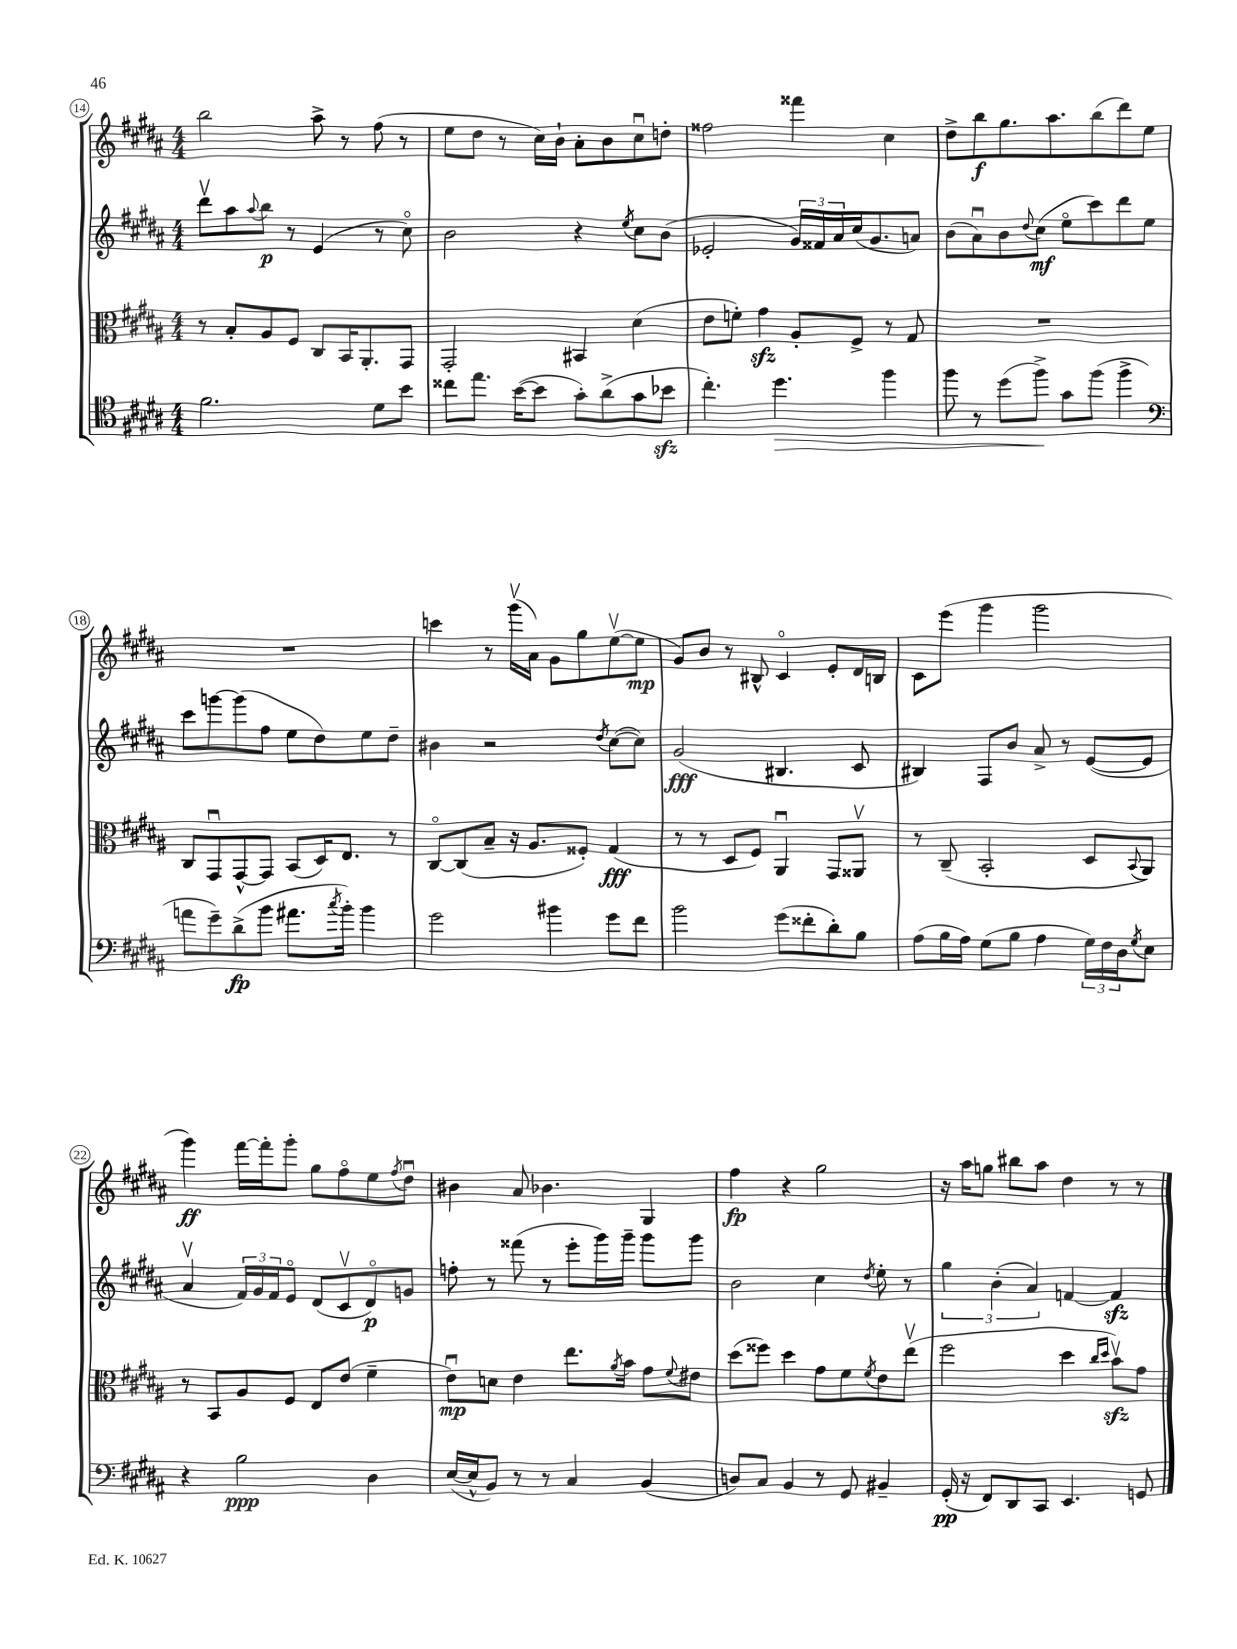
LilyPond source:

<<
\new StaffGroup <<
\new Staff = "s0" {
    \clef treble \key b \major \numericTimeSignature \time 4/4
    b''2 ais''8-> r8 fis''8( r8 |
    e''8 dis''8 r8 cis''16) b'16-! ais'8-. b'8 cis''8\downbow d''8-. |
    fisis''2 fisis'''4 cis''4 |
    dis''8-> b''8\f gis''8. ais''8. b''8( dis'''8) e''8 |
    R1 |
    c'''4 r8 gis'''16\upbow( ais'16) gis'8 gis''8 e''8~\upbow( e''8\mp |
    gis'8) b'8 r8 bis8-^ cis'4\flageolet e'8-. dis'16 b16 |
    cis'8 e'''8( gis'''4 gis'''2 |
    gis'''4\ff) fis'''16~ fis'''16-. gis'''8-. gis''8 fis''8\flageolet e''8 \acciaccatura { fis''8 } dis''8\downbow |
    bis'4 ais'8 bes'4. gis4 |
    fis''4\fp r4 gis''2 |
    r16 ais''16 g''8 bis''8 ais''8 dis''4 r8 r8 \bar "|." |
}
\new Staff = "s1" {
    \clef treble \key b \major \numericTimeSignature \time 4/4
    dis'''8\upbow ais''8 \appoggiatura { ais''8 } b''8\p r8 e'4( r8 cis''8\flageolet) |
    b'2 r4 \acciaccatura { e''8 } cis''8 b'8( |
    ees'2-. \tuplet 3/2 { gis'16) fisis'16 ais'16 } cis''16( gis'8. a'8) |
    b'8( ais'8\downbow) b'8 \appoggiatura { dis''8 } cis''8\mf( e''8\flageolet cis'''8) dis'''8 e''8 |
    cis'''8 g'''8~ g'''8( fis''8 e''8 dis''8) e''8 dis''8-- |
    bis'4 r2 \acciaccatura { dis''8 } cis''8~( cis''8) |
    gis'2\fff( bis4. cis'8 |
    bis4) fis8 b'8 ais'8-> r8 e'8~( e'8 |
    ais'4\upbow \tuplet 3/2 { fis'16) gis'16 fis'16 } e'8\flageolet dis'8( cis'8\upbow dis'8\flageolet\p) g'8 |
    f''8-. r8 fisis'''8( r8 e'''8-. gis'''16) gis'''16-- gis'''8 gis'''8 |
    b'2 cis''4 \acciaccatura { dis''8 } e''8-. r8 |
    \tuplet 3/2 { gis''4 b'4-.( ais'4) } f'4~ f'4\sfz \bar "|." |
}
\new Staff = "s2" {
    \clef alto \key b \major \numericTimeSignature \time 4/4
    r8 b8-. ais8 fis8 cis8 b,16 ais,8.-. gis,8 |
    gis,2-. bis,4 dis'4( |
    e'8 f'8-.) gis'4\sfz ais8-. fis8-> r8 gis8 |
    R1 |
    cis8 gis,8\downbow gis,8~-^ gis,8 b,8( dis16) e8. r8 |
    cis8~\flageolet cis8( b8-- r16 ais8. fisis8-.) gis4\fff( |
    r8 r8 dis8 fis8) ais,4\downbow gis,8 aisis,8\upbow |
    r8 cis8--( b,2-. dis8 \appoggiatura { b,8 } ais,8) |
    r8 b,8 ais8 fis8 e8 e'8( fis'4-- |
    e'8\downbow\mp) d'8 e'4 e''8. \acciaccatura { ais'8 } b'16 gis'8 \appoggiatura { fis'8 } eis'8 |
    dis''8( fisis''8) dis''4 gis'8 fis'8 \acciaccatura { fis'8 } e'8 e''8\upbow( |
    fis''2 dis''4 \grace { cis''16 dis''16 } b'8\upbow\sfz) gis'8 \bar "|." |
}
\new Staff = "s3" {
    \clef tenor \key b \major \numericTimeSignature \time 4/4
    fis'2. dis'8 b'8 |
    cisis''8 e''8. b'16~( b'8 gis'8-.) ais'8->( gis'8 bes'8\sfz |
    cis''4.-.) dis''4.\> fis''4 |
    fis''8 r8 dis''8( fis''8->\!) gis'8 fis''8( fis''4-> |
    \clef bass a'8 gis'8--) dis'8->\fp( b'8 ais'8. \acciaccatura { cis''8 } b'16-.) b'4 |
    gis'2 bis'4 gis'8 fis'8 |
    b'2 gis'8( fisis'8-. dis'8-.) b8 |
    ais8( b16 ais16) gis8( b8 ais4 \tuplet 3/2 { gis16) fis16 dis16 } \acciaccatura { gis8 } e8 |
    r4 b2\ppp dis4 |
    e16~( e16-^ b,8) r8 r8 cis4 b,4( |
    d8) cis8 b,4 r8 gis,8 bis,4-- |
    gis,16-.\pp( r16 fis,8) dis,8 cis,8 e,4. g,8 \bar "|." |
}
>>
>>
\layout { \context { \Score currentBarNumber = #14 \override BarNumber.stencil = #(make-stencil-circler 0.1 0.3 ly:text-interface::print) } }
